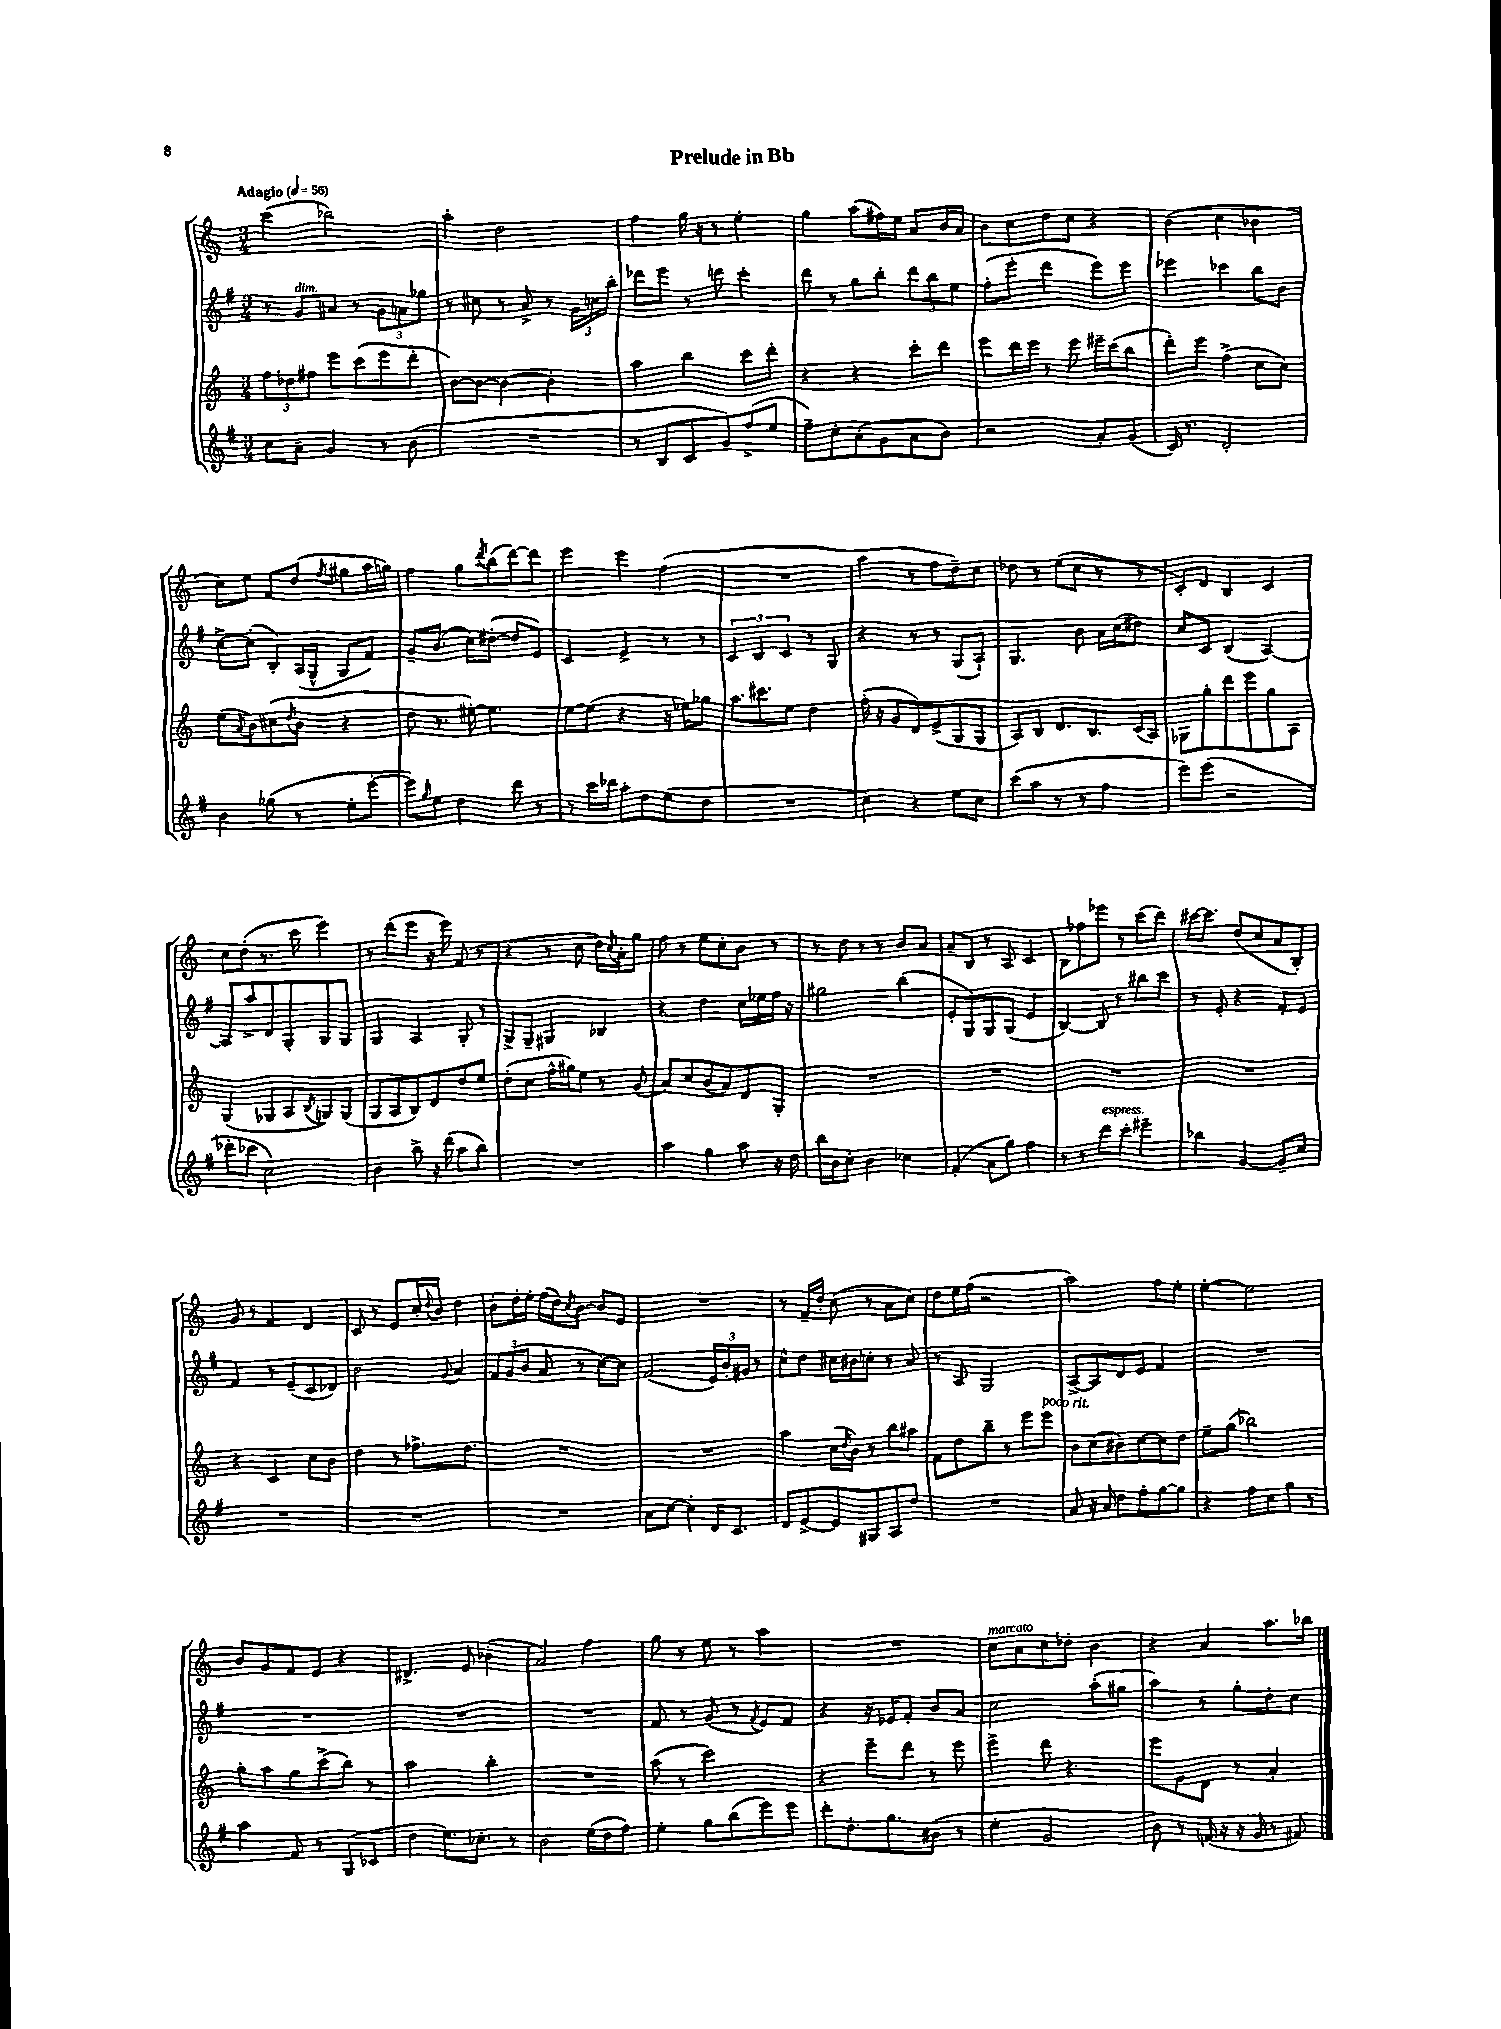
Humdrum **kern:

**kern	**kern	**kern	**kern
*staff4	*staff3	*staff2	*staff1
*clefG2	*clefG2	*clefG2	*clefG2
*k[f#]	*k[]	*k[f#]	*k[]
*M3/4	*M3/4	*M3/4	*M3/4
*MM56	*MM56	*MM56	*MM56
8cc\L	12ff\L	8r	(4ccc\
.	12dd-\	.	.
8a~\J	.	8g/L	.
.	12ff#\J	.	.
4g/	8eee\L	8a#/J	2bb-\)
.	(8ccc\	8r	.
8r	8eee\	12g\L	.
.	.	12a\	.
(8b\	8ddd'\J	.	.
.	.	12gg-\J	.
=	=	=	=
2.r	[8b\L)	8r	4aa'\
.	8b\_J	8cc#\	.
.	4b\_	8r	2dd\
.	.	8a^/	.
.	4b'\]	8r	.
.	.	24g\LL	.
.	.	24cc\	.
.	.	24bb'\JJ	.
=	=	=	=
8r	4aa\	8ddd-\L	4ff\
8B/L	.	8eee\J	.
8c/	4bb\	8r	16gg\
.	.	.	16r
8g/)	.	8ddd\	8r
(8ff#^/	8ccc\L	4ccc'\	4ee'\
8ee/J	8ddd'\J	.	.
=	=	=	=
8ff#~\L)	4r	8ddd\	4gg\
8cc'\	.	8r	.
(8a'\	4r	8gg\L	(8aa\L
8g\	.	8bb'\J	16ff#\L)
.	.	.	16ee\JJ
8a\	8ccc'\L	12ddd\L	8a/L
.	.	12bb\	.
8b\J)	8ddd\J	.	16b/L
.	.	12ee\J	.
.	.	.	16a/JJ
=	=	=	=
2r	8eee\L	(8ff#'\L	8b\L
.	16ddd\L	8eee'\J	8cc\
.	16eee\JJ	.	.
.	8r	4ddd\	8dd\
.	8eee\	.	8cc\J
8a'/L	16eee#~\LL	8eee\L)	4r
.	(16ccc\J	.	.
(8g/J	8bb\J	8eee\J	.
=	=	=	=
16c/)	8ddd'\L)	4eee-\	(4b\
8.r	.	.	.
.	8eee\J	.	.
2d'/	(4ff^\	4ccc-\	4cc\
.	8cc\L	8bb\L	4b-\
.	8cc\J)	8b\J	.
=	=	=	=
4b\	(8ee\L	[8cc^\L	8cc\L)
.	8qa/	.	.
.	8b\)	(8cc'\]J	8ee\J
(8gg-\	(8cc#\	8B'/L)	8f/L
.	8qdd/	.	.
8r	8b\J	(16A/L	(8dd/J
.	.	16G^^/JJ	.
.	.	.	8qff/
8ee'\L	4r	8G/L	8gg#\L
[8eee'\J	.	8f#/J)	16aa\L
.	.	.	16gg\JJ)
=	=	=	=
8eee\]L)	8dd\	8g~/L	4ff\
16qqgg/	.	.	.
8ee\J	8.r	(8.b/J	.
4dd\	.	.	8gg\L
.	[16ee#'\)	16cc\LK)	.
.	.	.	8qddd/
.	4.ee#\]	([8dd#'\J	(8bb\
8ddd\	.	8dd#/]L	[8ddd\)
8r	.	8e/J)	8ddd\]J
=	=	=	=
8r	[8ee\L	4c/	4eee\
16ccc\LL	(8ee\]J	.	.
16ddd-\JJ	.	.	.
8aa'\L	4r	4e^/	4eee\
8dd\	.	.	.
(8ee\	16r	8r	(4ff\
.	16ee-\LK)	.	.
8dd\J	8gg-\J	8r	.
=	=	=	=
2.r	8.aa\L	6c/	2.r
.	.	6B/	.
.	8.ccc#\	.	.
.	.	6c/	.
.	8ee\J	.	.
.	4dd\	8r	.
.	.	8G/	.
=	=	=	=
4cc\)	(16ff'\	4r	4aa\
.	16r	.	.
.	8g/L	.	.
4r	8d/)	8r	8r
.	(8e^/	8r	8ff\L
8ee\L	8G/	(8G/L	8dd~\)
8cc\J	8G/J	8A`/J)	8cc\J
=	=	=	=
(8ccc\L	8A/L)	4.G/	8dd-\
8aa\J	8B/J	.	8r
8r	8.d/L	.	(8ee\L
8r	.	8b\	8cc\J
.	8.B/	.	.
4ff#\	.	16a\LL	8r
.	.	(16cc\J	.
.	(16c/L	8dd#\J)	8r
.	16A/JJ)	.	.
=	=	=	=
8eee\L)	8G-\L	8cc/L	8c'/L)
(8eee\J	8gg'\	8c/J	8d/J
2r	8ddd\	(4B/	4B/
.	8eee\	.	.
.	8gg\	[4A/)	4c/
.	8A\J	.	.
=	=	=	=
8ddd-'\L	(4G/	8A/]L	8cc\L
8ccc-\J	.	8aa^/	(8dd'\J
2cc\)	8G-/L	8d/	8.r
.	8A/	8G'/	.
.	.	.	16ccc\
.	8qB/	.	.
.	8G/)	8G/	4eee\)
.	(8G/J	8G/J	.
=	=	=	=
4b\	8G/L	4G/	8r
.	8A/	.	(8ddd\L
8bb^\	8B/)	4A/	8eee\J
16r	8d/	.	16r
(16ddd\	.	.	16eee\)
8aa\L	8dd/	8G'/	(8f/
8bb\J)	8ee/J	8r	8r
=	=	=	=
2.r	(8dd'\L	8G^/L	4r
.	8cc\J	8G~/J	.
.	16ff^^\LL	4G#/	8r
.	16gg#\J)	.	.
.	8ee\J	.	8cc\
.	8r	4B-/	16dd\LL)
.	.	.	8qcc/
.	.	.	16a'\J
.	(8g/	.	8gg\J
=	=	=	=
4aa\	8a/L)	4r	8ff\
.	8cc/	.	8r
4gg\	(8b/	4dd\	8ee\L
.	8a/)	.	8cc'\
8aa\	8d/	16cc\LL	8b\J
.	.	16ee-\	.
16r	8G'/J	16ff#\JJ	8r
16dd\	.	16r	.
=	=	=	=
16bb\LL	2.r	2gg#\	8r
16b\J	.	.	.
8cc'\J	.	.	8dd\
4b\	.	.	8r
.	.	.	8r
4cc-\	.	(4bb\	8b/L
.	.	.	8a/J
=	=	=	=
(4f#'/	2.r	8e'/L	8a~/L
.	.	8G/)	8B/J
8a\L	.	8G/	8r
8gg\J)	.	(8G/J	8A/
4ff#\	.	4e/	4c/
=	=	=	=
8r	2.r	[4B/)	8B\L
8r	.	.	8ff-\
8ddd\L	.	8B/]	8eee-\J
8ccc'\J	.	8r	8r
4eee#~\	.	8bb#\L	(8ccc\L
.	.	8ccc\J	8ddd\J)
=	=	=	=
4bb-\	2.r	8r	[16ccc#\LK
.	.	.	8.ccc#\]J
.	.	8e'/	.
[4g/	.	4r	(8dd/L
.	.	.	8cc/
8g~/]L	.	8f#'/L	8a/
8cc/J	.	8e/J	8B'/J)
=	=	=	=
2.r	4r	4f#/	8g/
.	.	.	8r
.	4c/	8r	4f/
.	.	(8e~/L	.
.	8cc\L	8c/	4d/
.	8b\J	8d-/J)	.
=	=	=	=
2.r	4dd\	2b\	8c/
.	.	.	8r
.	8r	.	8e/L
.	8.ff-^\L	.	16cc'/L
.	.	.	8qqdd/
.	.	.	16b/JJ
.	.	8qqg/	.
.	.	4a/	4dd\
.	8.dd\J	.	.
=	=	=	=
2.r	2.r	12f#/L	8b'\L
.	.	(12g/	.
.	.	.	16dd'\L
.	.	12b/J	.
.	.	.	16ee'\JJ
.	.	8a/	(16ff\LL
.	.	.	16dd\J)
.	.	.	8qcc/
.	.	8r	[8b\J
.	.	[8cc\L)	8b/]L
.	.	8cc\]J	8e/J
=	=	=	=
8a\L	2.r	(2f#/	2.r
[8cc\J	.	.	.
4cc'\]	.	.	.
16d/LK	.	24e/LL)	.
.	.	24b'/	.
8.c/J	.	.	.
.	.	24g#/JJ	.
.	.	8r	.
=	=	=	=
8d/L	4aa\	8cc^^\L	8r
[8e^/	.	8dd\J	16f~/LL
.	.	.	16dd'/JJ
8e/]	(16cc\LL	16cc#\LL	(8cc\
.	8qdd/	.	.
.	16b\JJ)	16b#\J	.
8G#/	8r	8cc'\J	8r
8A/	8bb\L	8r	8a\L
8dd/J	8aa#\J	8a/	8cc\J)
=	=	=	=
2.r	8f\L	8r	8dd\L
.	8dd\	8A/	16ee\L
.	.	.	(16ff\JJ
.	8bb~\J	2G/	2r
.	8r	.	.
.	8eee\L	.	.
.	8eee\J	.	.
=	=	=	=
8a/	8b\L	[8A^/L	2aa\)
16r	(8cc\	8A/]	.
16a/	.	.	.
8dd\L	8b#\)	8d/	.
8ff#'\	[8cc\	8e/J	.
[8gg\	8cc\]	4f#/	8ff\L
8gg\]J	8dd\J	.	8ee'\J
=	=	=	=
4r	8ee~\L	2.r	[4ee'\
.	(8gg\J	.	.
8ff#\L	2bb-\)	.	2ee\]
8cc\	.	.	.
8gg\J	.	.	.
8r	.	.	.
=	=	=	=
4aa\	8gg'\L	2.r	8b/L
.	8aa\	.	8g/
8f#/	8gg\	.	8f/
8r	(8ccc^\	.	8e/J
(8G/L	8bb\J)	.	4r
8c-/J	8r	.	.
=	=	=	=
4dd\	2aa\	2.r	4.d#^/
8.ee\L)	.	.	.
.	.	.	8e/
8.cc-'\J	.	.	.
.	4bb'\	.	(4b-'\
8r	.	.	.
=	=	=	=
2b\	2.r	2.r	2a/)
(16ee\LL	.	.	4ff\
16dd\J	.	.	.
8ff#\J)	.	.	.
=	=	=	=
4ee'\	(8aa\	8f#/	8gg\
.	8r	8r	8r
8gg\L	2ccc\)	(8g/	8ee\
(8bb\	.	8r	8r
.	.	8qf#/	.
8eee\)	.	8e/L)	4aa\
8eee\J	.	8f#/J	.
=	=	=	=
8ddd'\L	4r	4r	2.r
8.dd'\	.	.	.
.	8eee~\L	16r	.
8.gg\	.	16e-/LK	.
.	8ddd\J	8f#'/J	.
(8b#\J	8r	8b/L	.
8r	8eee\	8a/J	.
=	=	=	=
4ee'\	4eee^\	2cc\	8cc\L
.	.	.	8a\
2g/	8ddd\	.	8cc\
.	4.r	.	8dd-'\J
.	.	(8aa'\L	4b\
.	.	8gg#\J	.
=	=	=	=
8b\)	8eee\L	4aa\)	4r
8r	8g\	.	.
(16f/	8d\J	8r	4a/
16r	.	.	.
16r	8r	8gg'\L	.
16g/	.	.	.
8r	4a'/	8dd'\	8.aa\L
8f#/)	.	8cc\J	.
.	.	.	16bb-\Jk
==	==	==	==
*-	*-	*-	*-
